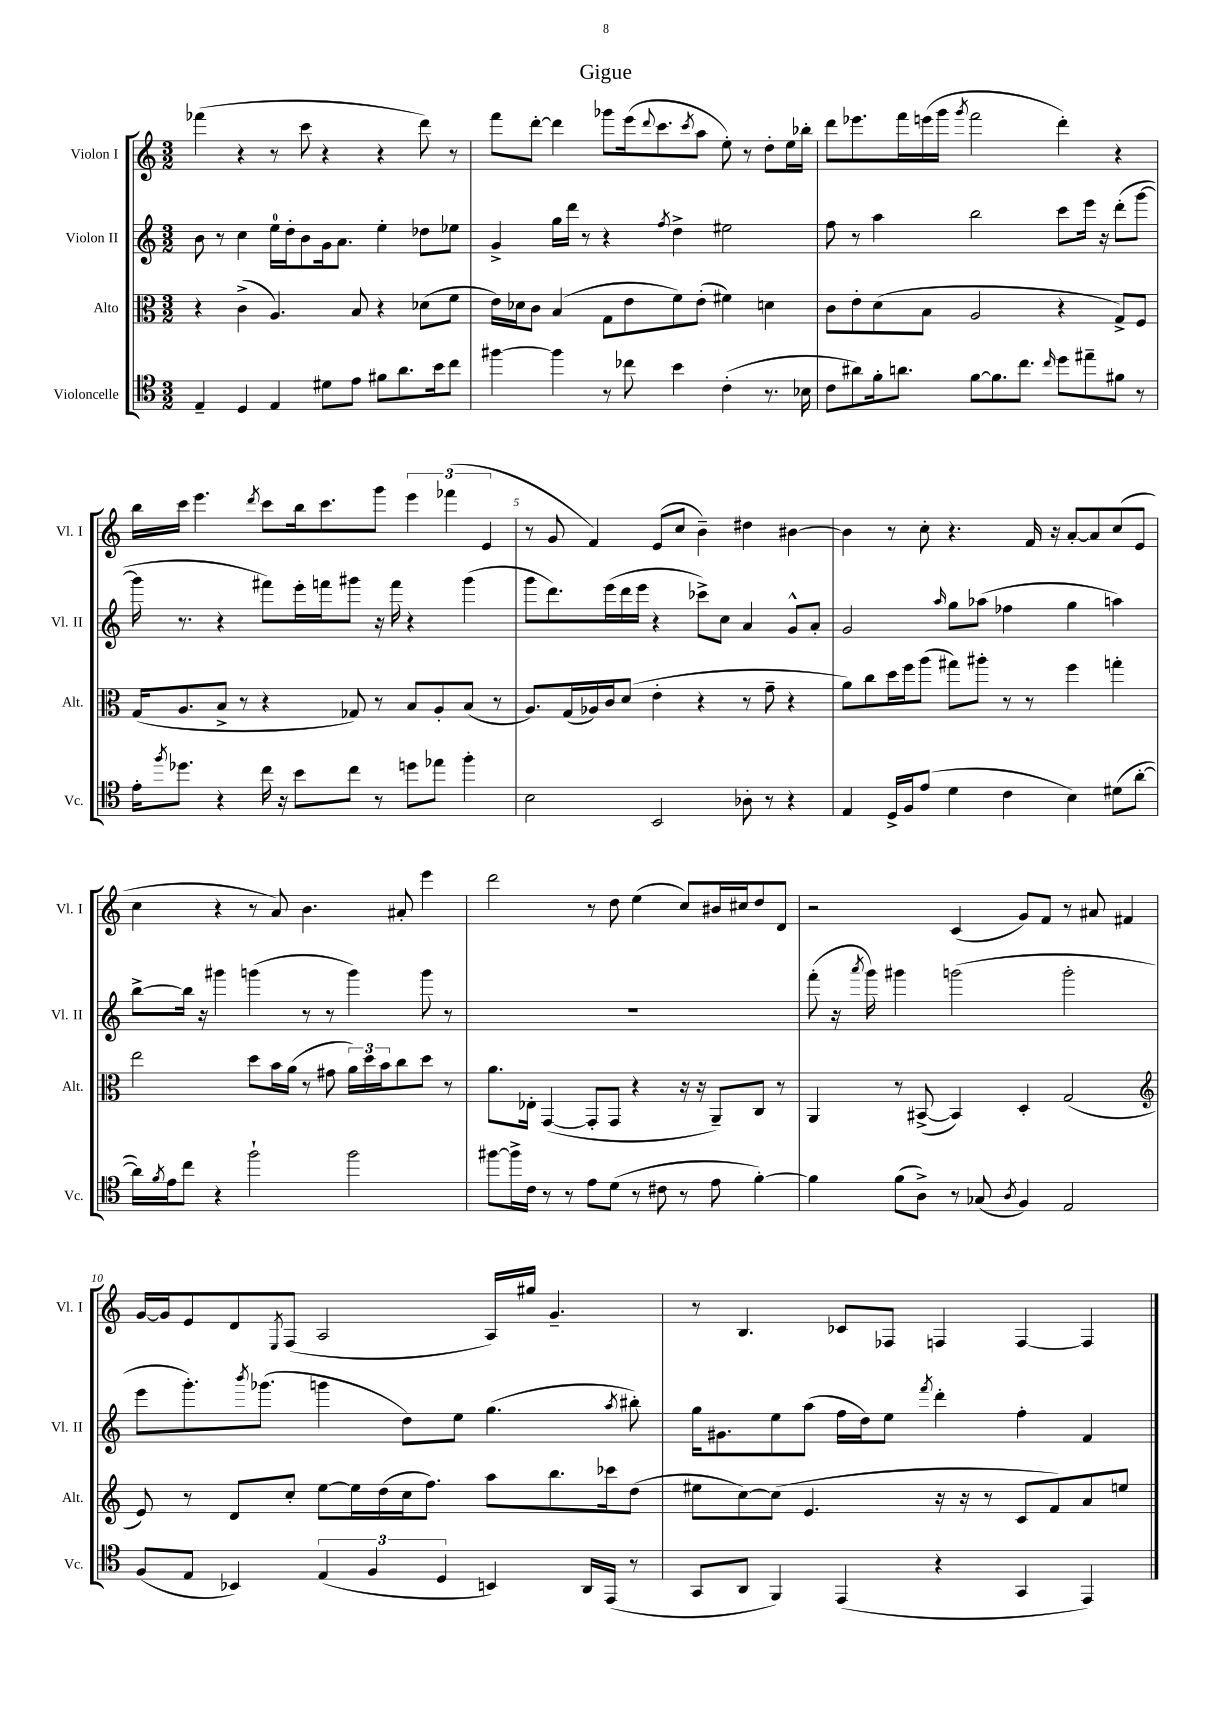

**kern	**kern	**kern	**kern
*part4	*part3	*part2	*part1
*staff4	*staff3	*staff2	*staff1
*I"Violoncelle	*I"Alto	*I"Violon II	*I"Violon I
*I'Vc.	*I'Alt.	*I'Vl. II	*I'Vl. I
*clefC4	*clefC3	*clefG2	*clefG2
*k[]	*k[]	*k[]	*k[]
*M3/2	*M3/2	*M3/2	*M3/2
=1	=1	=1	=1
4E~/	4r	8b\	(4fff-X\
.	.	8r	.
4D/	(4c^\	4cc\	4r
4E/	4.A/)	16ee\LL	8r
.	.	16dd'\J	.
.	.	8b\	8ccc\
8d#X\L	.	16g\k	4r
.	.	8.a\J	.
8e\J	8B/	.	.
8f#X\L	4r	4ee'\	4r
8.a\	.	.	.
.	(8d-X\L	8dd-X\L	8ddd\)
16b\k	.	.	.
8cc\J	8f\J	8ee-X\J	8r
=2	=2	=2	=2
[4ff#X\	16e\LL)	4g^/	8fff\L
.	16d-X\J	.	.
.	8c\J	.	[8ddd'\J
4ff#\]	(4B/	16gg\LL	4ddd\]
.	.	16ddd\JJ	.
.	.	8r	.
8r	8G\L	4r	8ggg-X\L
8cc-X\	8e\	.	(16eee\k
.	.	.	8qqddd/
.	.	.	8.ccc\
.	.	8qff/	.
4b\	8f\)	4dd^\	.
.	.	.	8qccc/
.	(8e'\J	.	8aa\J
(4c'\	4f#X\)	2ee#X\	8ee'\)
.	.	.	8r
8.r	4dn\	.	8dd'\L
.	.	.	16ee\L
16B-X\	.	.	16bb-X'\JJ
=3	=3	=3	=3
8c\L	8c\L	8ff\	8ddd\L
8a#X\)	8e'\	8r	8.eee-X\
16f'\k	(8d\	4aa\	.
8.an\J	.	.	16fff\L
.	8B\J	.	(16eeen\
.	.	.	16ggg\JJ
.	.	.	8qggg/
[8f\L	2A/	2bb\	2fff\
8.f\]	.	.	.
8.cc\J	.	.	.
16qqcc/	.	.	.
8dd\L	4r	8ccc\L	4ddd'\)
8ee#X~\	.	16eee\Jk	.
.	.	16r	.
8f#X\J	8G^/L)	(8ddd'\L	4r
8r	8F/J	[8ggg\J	.
!!LO:LB:g=z
=4	=4	=4	=4
16e'\KL	(16G/KL	16ggg\]	16bb\LL
8qff/	.	.	.
8.dd-X\J	8.A/	8.r	16ccc\JJ
.	.	.	4.eee\
4r	8B^/J	4r	.
.	8r	.	.
.	.	.	8qddd/
16cc\	4r	8fff#X\L)	8ccc\L
16r	.	.	.
8b\L	.	16eee'\L	16bb\k
.	.	16fffn\J	8.ccc\
8cc\J	8G-X/)	8ggg#X\J	.
8r	8r	16r	8ggg\J
.	.	16fff\	.
8ddn\L	8B/L	4r	6eee\
8ee-X\J	8A'/	.	.
.	.	.	(6fff-X\
4ff'\	(8B/J	(4ggg#\	.
.	.	.	6e/
.	8r	.	.
=5	=5	=5	=5
2B\	8.A/L)	8ggg\L	8r
.	.	8.ddd\)	8g/
.	(16G/L	.	.
.	16A-X/)	.	4f/)
.	16c/J	(16eee\L	.
.	(8d/J	16ddd\	.
.	.	16eee\JJ	.
2BB/	4e'\	4r	(8e/L
.	.	.	8cc/J
.	4r	8ccc-X^\L)	4b~\)
.	.	8cc\J	.
8A-X'\	8r	4a/	4dd#X\
8r	8g~\	.	.
4r	4r	8g^^/L	[4b#X\
.	.	8a'/J	.
=6	=6	=6	=6
4E/	8a\L)	2g/	4b#\]
.	8cc\	.	.
16D^/LL	16dd\L	.	8r
16F/J	16ff\J	.	.
(8e/J	(8aa\J	.	8cc'\
.	.	16qqaa/	.
4d\	8gg#X\L)	8gg\L	4.r
.	8aa#X'\J	(8aa-X\J	.
4c\	8r	4ff-X\	.
.	8r	.	16f/
.	.	.	16r
4B\)	4ff\	4gg\	[8a'/L
.	.	.	8a/]
(8d#X\L	4ggn'\	4aan\)	(8cc/
[8a'\J	.	.	8e/J
!!LO:LB:g=z
=7	=7	=7	=7
16a\LL])	2ee\	[8bb^\L	4cc\
8qf/	.	.	.
16e\J	.	.	.
8cc\J	.	16bb\Jk]	.
.	.	16r	.
4r	.	4ggg#X\	4r
2ff`\	8dd\L	(4gggn\	8r
.	16b\L	.	8a/)
.	(16a\JJ	.	.
.	8r	8r	4.b\
.	8g#X\	8r	.
2ff\	24a\LL)	4ggg\)	.
.	24dd\	.	.
.	24b\J	.	.
.	8cc\	.	8a#X'/
.	8dd\J	8ggg\	4eee\
.	8r	8r	.
=8	=8	=8	=8
[8ff#X\L	8.a\L	1.r	2ddd\
16ff#^\L]	.	.	.
16c\JJ	16E-X'\Jk	.	.
8r	([4GG/	.	.
8r	.	.	.
8e\L	8GG'/L]	.	8r
(8d\J	8GG/J	.	8dd\
8r	4r	.	(4ee\
8c#X\	.	.	.
8r	16r	.	8cc/L)
.	16r	.	.
8e\	8AA~/L)	.	16b#X/L
.	.	.	16cc#X/J
[4f'\)	8C/J	.	8dd/
.	8r	.	8d/J
=9	=9	=9	=9
4f\]	4AA/	(8fff'\	2r
.	.	16r	.
.	.	8qaaa/	.
.	.	16ggg\)	.
(8f\L	8r	4ggg#X\	.
8A^\J)	([8BB#X^/	.	.
8r	4BB#/])	(2gggn\	(4c/
(8G-X/	.	.	.
8qA/	.	.	.
4F/)	4D'/	.	8g/L)
.	.	.	8f/J
2E/	(2G/	2ggg'\	8r
.	.	.	8a#X/
.	.	.	4f#X/
!!LO:LB:g=z
=10	=10	=10	=10
*	*clefG2	*	*
(8F/L	8e/)	8eee\L	[16g/LL
.	.	.	16g/J]
8E/J	8r	8.ggg'\)	8e/
4BB-X/)	8d/L	.	8d/
.	.	8qbbb/	.
.	.	(8.ggg-X\J	.
.	.	.	8qE/
.	8cc'/J	.	(8F/J
(6E/	[8ee\L	4gggn\	2A/
.	16ee\L]	.	.
6F/	.	.	.
.	(16dd\	.	.
.	16cc\J	8dd\L)	.
.	8.ff\J)	.	.
6D/	.	.	.
.	.	8ee\J	.
4BBn/)	8aa\L	(4.gg\	16A/LL)
.	.	.	16gg#X/JJ
.	8.bb\	.	4.g~/
16AA/LL	.	.	.
(16EE/JJ	16ccc-X\k	.	.
.	.	8qaa/	.
8r	(8dd\J	8bb#X'\)	.
=11	=11	=11	=11
8GG/L	8ee#X\L	16gg\KL	8r
.	.	8.g#X\	.
8AA/J	[8cc\)	.	4.B/
4FF/)	(8cc\J]	8ee\	.
.	4.e/	(8aa\J	.
(4EE/	.	16ff\LL	8c-X/L
.	.	16dd\J)	.
.	.	8ee\J	8F-X/J
.	.	8qfff/	.
4r	16r	4ddd'\	4Fn/
.	16r	.	.
.	8r	.	.
4GG/	8c/L	4ff'\	[4F/
.	8f/)	.	.
4EE/)	8a/	4f/	4F/]
.	8een/J	.	.
==	==	==	==
*-	*-	*-	*-
